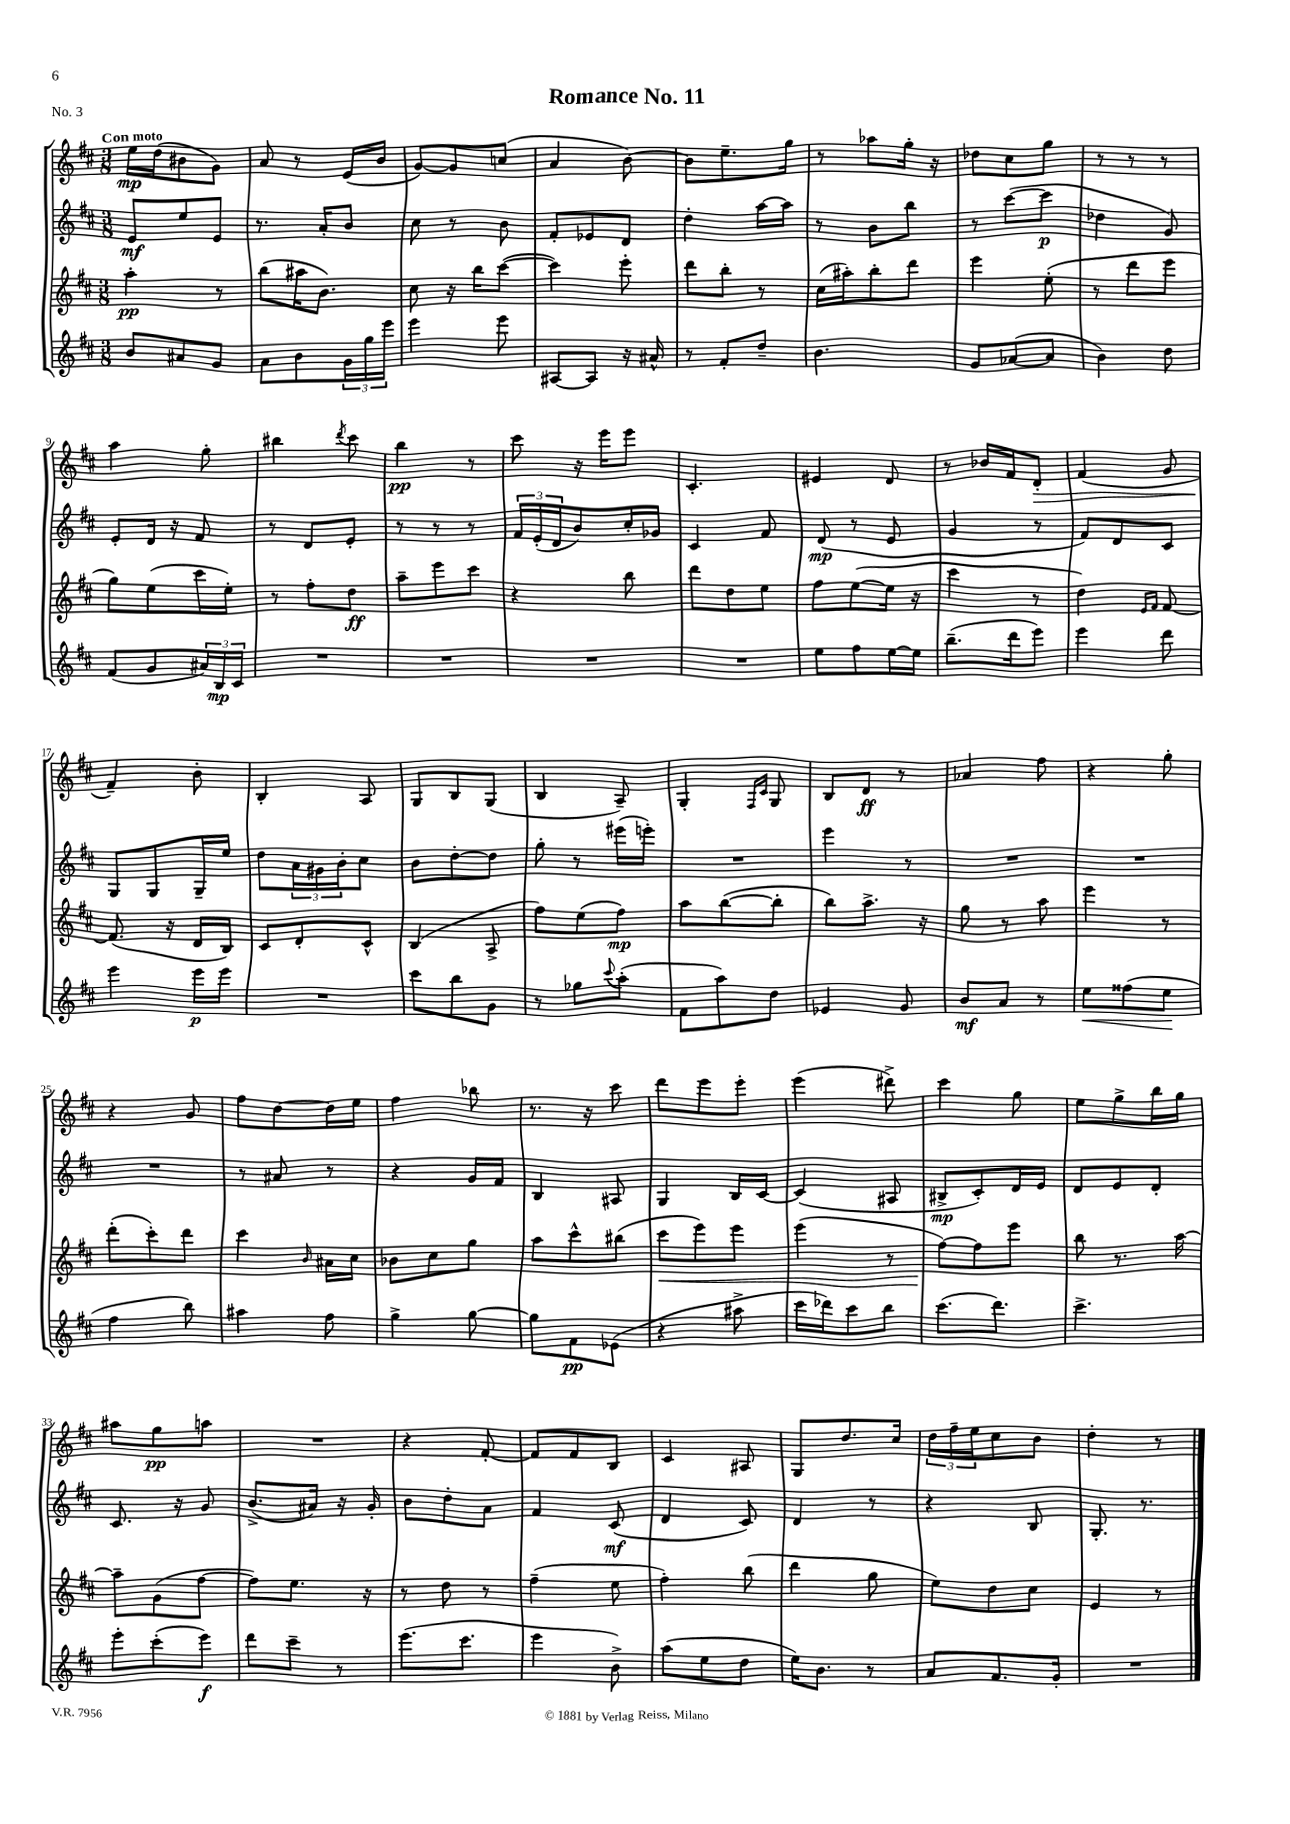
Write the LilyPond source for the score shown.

\header { title = "Romance No. 11" piece = "No. 3" }
<<
\new StaffGroup <<
\new Staff = "s0" {
    \clef treble \key d \major \numericTimeSignature \time 3/8 \tempo "Con moto"
    e''16\mp d''16( bis'8 g'8) |
    a'8 r8 e'16( b'16 |
    g'8~) g'8 c''8( |
    a'4 b'8~) |
    b'8 e''8.-- g''16 |
    r8 aes''8 g''16-. r16 |
    des''8 cis''8 g''8 |
    r8 r8 r8 |
    a''4 g''8-. |
    bis''4 \acciaccatura { d'''8 } cis'''8 |
    b''4\pp r8 |
    cis'''8 r16 e'''16 e'''8 |
    cis'4.-. |
    eis'4 d'8 |
    r8 bes'16 fis'16 d'8-.\> |
    fis'4( g'8 |
    fis'4--\!) b'8-. |
    b4-. a8 |
    g8 b8 g8( |
    b4 a8--) |
    g4-. \grace { fis16 cis'16 } g8 |
    b8 d'8\ff r8 |
    aes'4 fis''8 |
    r4 g''8-. |
    r4 g'8 |
    fis''8 d''8~ d''16 e''16 |
    fis''4 bes''8 |
    r8. r16 cis'''8 |
    d'''8 e'''8 e'''8-. |
    e'''4( dis'''8->) |
    cis'''4 g''8 |
    e''8 g''8-> b''16 g''16 |
    ais''8 g''8\pp a''8 |
    R4. |
    r4 fis'8~-. |
    fis'8 fis'8 b8 |
    cis'4 ais8 |
    g8 d''8. cis''16 |
    \tuplet 3/2 { d''16 fis''16-- e''16 } cis''8 b'8 |
    d''4-. r8 \bar "|." |
}
\new Staff = "s1" {
    \clef treble \key d \major \numericTimeSignature \time 3/8
    e'8\mf e''8 e'8 |
    r8. a'16-. b'8 |
    cis''8 r8 b'8 |
    fis'8-. ees'8 d'8 |
    d''4-. a''16~ a''16 |
    r8 b'8 b''8 |
    r8 cis'''8~( cis'''8\p |
    des''4 g'8) |
    e'8-. d'16 r16 fis'8 |
    r8 d'8 e'8-. |
    r8 r8 r8 |
    \tuplet 3/2 { fis'16 e'16-.( d'16 } b'8) cis''16-. ges'16 |
    cis'4 fis'8 |
    d'8\mp( r8 e'8 |
    g'4 r8 |
    fis'8) d'8 cis'8 |
    g8 g8 g16-- e''16 |
    d''8 \tuplet 3/2 { a'16 gis'16 b'16-. } cis''8 |
    b'8 d''8~-. d''8 |
    g''8-. r8 eis'''16( e'''16-.) |
    R4. |
    e'''4 r8 |
    R4. |
    R4. |
    R4. |
    r8 ais'8 r8 |
    r4 g'16 fis'16 |
    b4 ais8 |
    g4 b16 cis'16~ |
    cis'4( ais8 |
    bis8->\mp cis'8-.) d'16 e'16 |
    d'8 e'8 d'8-. |
    cis'8. r16 g'8 |
    b'8.->( ais'16) r16 g'16-. |
    b'8 d''8-. a'8 |
    fis'4 cis'8\mf( |
    d'4 cis'8) |
    d'4 r8 |
    r4 b8 |
    g8.-. r8. \bar "|." |
}
\new Staff = "s2" {
    \clef treble \key d \major \numericTimeSignature \time 3/8
    a''4-.\pp r8 |
    b''8( ais''16 b'8.) |
    cis''8 r16 b''16 cis'''8~( |
    cis'''4) e'''8-. |
    d'''8 b''8-. r8 |
    cis''16( ais''16-.) b''8-. d'''8 |
    e'''4 e''8-.( |
    r8 d'''8 e'''8 |
    g''8) e''8( cis'''16 e''16-.) |
    r8 fis''8-. d''8\ff |
    a''8-- e'''8 cis'''8 |
    r4 b''8 |
    d'''8 d''8 e''8 |
    fis''8 e''8~( e''16 r16 |
    cis'''4 r8 |
    d''4) \grace { e'16 fis'16 } fis'8~ |
    fis'8.( r16 d'16 b16) |
    cis'8 d'8-. cis'8-^ |
    b4( a8-> |
    fis''8) e''8( fis''8\mp) |
    a''8 b''8~( b''8-. |
    b''8) a''8.-> r16 |
    g''8 r8 a''8 |
    e'''4 r8 |
    d'''8-.( cis'''8-.) d'''8 |
    cis'''4 \grace { b'16 } ais'16 cis''16 |
    bes'8 cis''8 g''8 |
    a''8 cis'''8-^ bis''8( |
    cis'''8\< e'''8) e'''8 |
    e'''4( r8 |
    fis''8~\!) fis''8 e'''8 |
    b''8 r8. a''16~ |
    a''8-- g'8( fis''8~ |
    fis''8) e''8. r16 |
    r8 d''8 r8 |
    fis''4--( e''8 |
    fis''4-.) b''8( |
    d'''4 g''8 |
    e''8) d''8 cis''8 |
    e'4 r8 \bar "|." |
}
\new Staff = "s3" {
    \clef treble \key d \major \numericTimeSignature \time 3/8
    b'8 ais'8 g'8 |
    a'8 b'8 \tuplet 3/2 { g'16 g''16 e'''16 } |
    e'''4 e'''8 |
    ais8~ ais8 r16 ais'16-^ |
    r8 fis'8-. d''8-- |
    b'4. |
    g'8 aes'8~( aes'8 |
    b'4) d''8 |
    fis'8( g'8 \tuplet 3/2 { ais'16) b16\mp cis'16 } |
    R4. |
    R4. |
    R4. |
    R4. |
    e''8 fis''8 e''16~ e''16 |
    b''8.--( d'''16 e'''8) |
    e'''4 d'''8 |
    e'''4 e'''16\p e'''16 |
    R4. |
    cis'''8 b''8 g'8 |
    r8 ges''8 \appoggiatura { cis'''8 } a''8-.( |
    fis'8 a''8) d''8 |
    ees'4 g'8 |
    b'8\mf a'8 r8 |
    e''8\< fisis''8( e''8\! |
    fis''4 b''8) |
    ais''4 fis''8 |
    g''4-> g''8~ |
    g''8 fis'8\pp ees'8( |
    r4 ais''8-> |
    cis'''16 des'''16) cis'''8 b''8 |
    cis'''8.( d'''8.) |
    cis'''4.-> |
    e'''8-. cis'''8-.( e'''8\f) |
    d'''8 cis'''8-- r8 |
    e'''8.( cis'''8. |
    e'''4 b'8->) |
    a''8( e''8 d''8 |
    e''16) b'8. r8 |
    a'8 fis'8. g'16-. |
    R4. \bar "|." |
}
>>
>>
